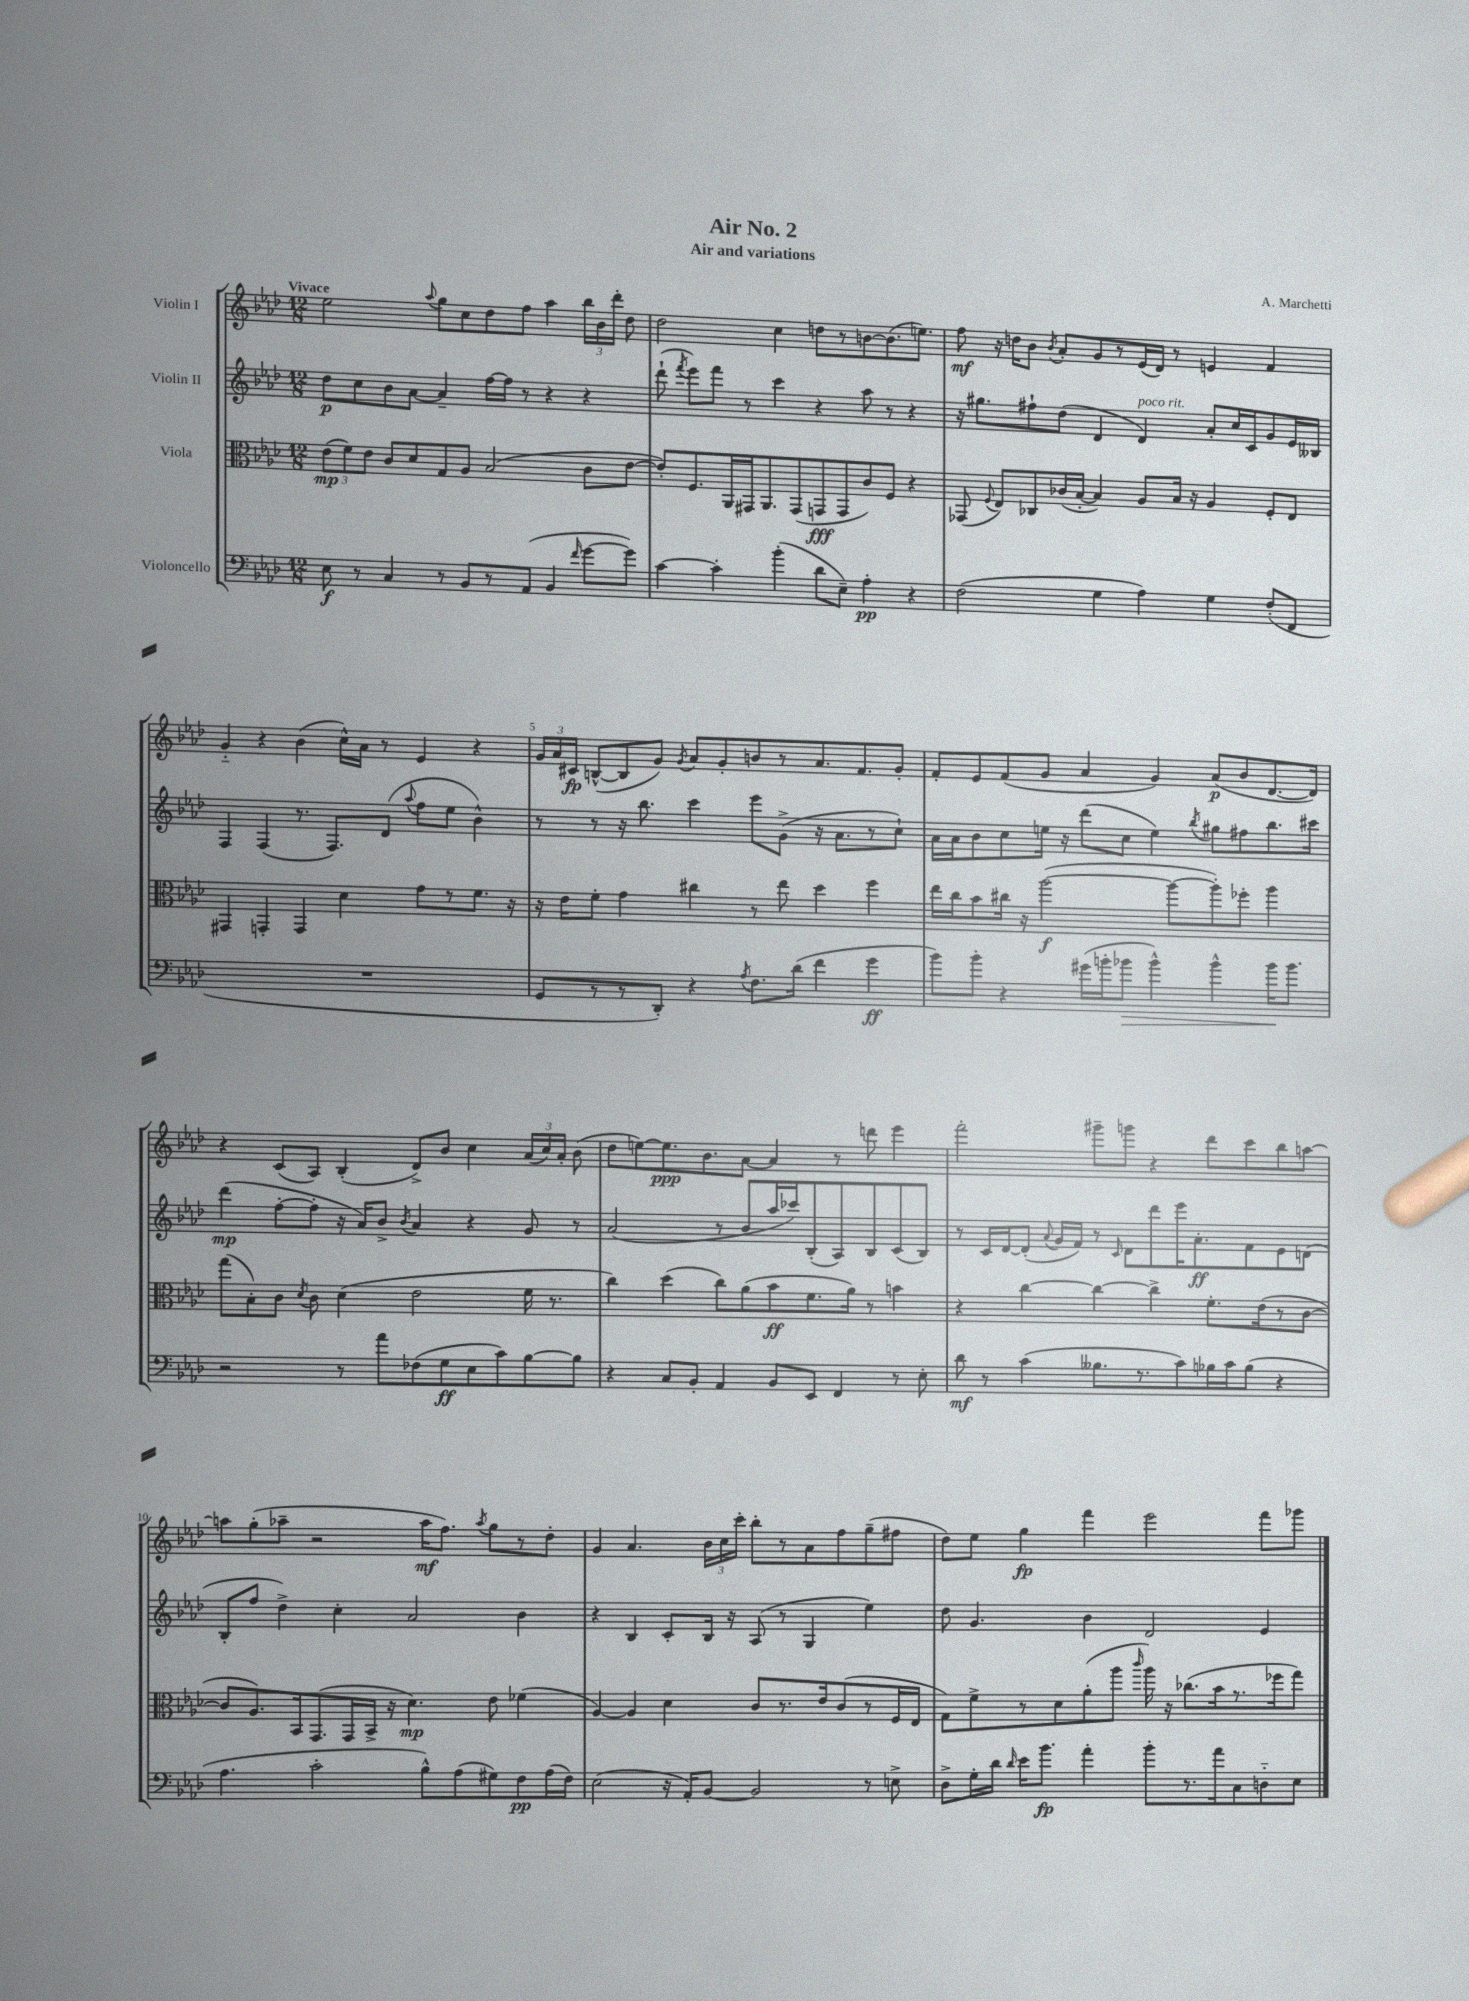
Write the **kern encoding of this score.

**kern	**kern	**kern	**kern
*staff4	*staff3	*staff2	*staff1
*clefF4	*clefC3	*clefG2	*clefG2
*k[b-e-a-d-]	*k[b-e-a-d-]	*k[b-e-a-d-]	*k[b-e-a-d-]
*M12/8	*M12/8	*M12/8	*M12/8
8E-\	(12e-\L	8dd-\L	2ee-\
.	12f\)	.	.
8r	.	8cc\	.
.	12e-\J	.	.
4C/	8c/L	8b-\	.
.	8d-/	[8a-\J	.
.	.	.	8qqaa-/
8r	8G/	4a-~/]	8gg\L
8BB-/L	8A-/J	.	8cc\
8r	(2B-/	[16ff\LL	8dd-\
.	.	16ff\]JJ	.
(8AA-/J	.	8r	8ff\J
4BB-/	.	4r	4aa-\
16qqf/	.	.	.
[8g\L	8c\L	4r	24bb-\LL
.	.	.	24b-\
.	.	.	24ddd-'\JJ
8g\]J)	[8e-\J	.	8dd-\
=	=	=	=
[4c\	8e-'/]L)	(8ddd-`\	2dd-\
.	.	8qfff/	.
.	8.F/	8eee-\L)	.
4c'\]	.	8fff\J	.
.	16AA-/L	.	.
.	16GG#/J	8r	.
.	8.AA-/	.	.
(4b-'\	.	4ccc\	4cc\
.	(8GG#/	.	.
8d-\L	8GG/	4r	8dd\L
8E-~\J)	8GG/	.	8r
4A-'\	8c/)	8aa-\	[8b\
.	8F/J	8r	(8.b\]
4r	4r	4r	.
.	.	.	8.ee\J)
=	=	=	=
(2F\	(8GG-/	16r	8ff\
.	.	8.gg#\L	.
.	8qqF/	.	.
.	8E-/L)	.	16r
.	.	.	16dd\LK
.	8C-/	8ff#`\	8b-\J
.	.	.	8qb-/
.	(16c-/L	(8dd-\J	8a-'/L
.	[16B-'/JJ	.	.
4G\	4B-/])	4d-/	8g/
.	.	.	8r
4A-\)	8A-/L	4d-/)	(16e-/L
.	.	.	16d-/JJ)
.	16B-/Jk	.	8r
.	16r	.	.
4G\	4A-/	8a-'/L	4e/
.	.	16cc/L	.
.	.	16c/J	.
(8F'/L	8F'/L	8g/	4f/
8FF/J	8E-/J	16e-/L	.
.	.	16B--/JJ	.
=	=	=	=
1.r	4GG#/	4F/	4g'~/
.	4GG'/	(4F/	4r
.	4GG/	8.r	(4b-\
.	.	8.F/L)	.
.	4d-\	.	16cc^^\LL)
.	.	.	16a-\JJ
.	.	(8d-/J	8r
.	.	8qqaa-/	.
.	8g\L	8ff\L	4e-/
.	8r	8ee-\J	.
.	8.f\J	4b-^^\)	4r
.	16r	.	.
=	=	=	=
8GG/L	16r	8r	24g/LL
.	.	.	24a-/
.	16e-\LK	.	.
.	.	.	24c#/JJ
8r	8f'\J	8r	([8B^^/L
8r	4g\	16r	8B/]
.	.	8.bb-\	.
8DD-'/J)	.	.	8g/J)
.	.	.	8qg/
4r	4cc#\	4ccc\	8a-/L
.	.	.	8g'/
8qA-/	.	.	.
8.F\L	8r	8eee-\L	8b/
.	8ee-\	(8g^\J	8r
(16d-\Jk	.	.	.
4f\	4dd-\	16r	8.a-/
.	.	8.a-\L	.
.	.	.	8.f/
4g\	4ff\	8r	.
.	.	8cc`\J)	8g'/J
=	=	=	=
8b-\L)	16ee-\LL	16a-\LL	8f'/L
.	16cc\J	16a-\J	.
8b-'\J	8b-\	8b-\	8e-/
4r	16cc#\Jk	8cc\	(8f/
.	16r	.	.
.	([2aa-\	16ee\Jk	8g/J
.	.	16r	.
(16g#\LL	.	(8ddd-\L	4a-/
16b'\J	.	.	.
8b-\J	.	8cc\J	.
4b-^^\)	.	4ee\)	4g/)
.	8aa-\_L	.	.
.	.	8qbb-/	.
4b-^^\	8aa-'\])	8gg#\L	(8a-/L
.	8ff-'\J	8ff#\	8b-/
16b-\LK	4aa-\	8.bb-\	[8.d-/
8.b-\J	.	.	.
.	.	16ccc#\Jk	16d-/]Jk)
=	=	=	=
2r	(8gg\L	(4ddd-\	4r
.	8B-'\)	.	.
.	8c\J	[8ff'\L	(8c/L
.	8qd-/	.	.
.	8c\	8ff'\]J	8A-/J)
8r	(4d-\	16r	(4B-'/
.	.	16a-/LK)	.
8a-\L	.	8b-^/J	.
.	.	8qb-/	.
(8F-\	2e-\	4a-/	8d-^/L)
8G\	.	.	8b-/J
8E-\	.	4r	4cc\
8c\)	.	.	.
[8B-\	16f\	8g/	(24a-/LL
.	.	.	24cc/)
.	8.r	.	.
.	.	.	24a-'/JJ
8B-\]J	.	8r	(8b-\
=	=	=	=
4r	4cc\)	(2a-/	8dd-\L
.	.	.	[8ee\)
8C/L	(4dd-\	.	8.ee\]
8BB-'/J	.	.	.
.	.	.	8.b-\
4AA-/	8cc\L)	8r	.
.	(8a-\	8b-/L	[8a-\J
8BB-/L	8b-\	16aa-/L	4a-/]
.	.	16ccc-/J)	.
8EE-/J	8.f\	(8B-'/	.
4FF/	.	8A-/)	8r
.	16a-\Jk)	.	.
.	8r	8B-/	8ddd\
8r	4b\	(8c/	4eee-\
8E-'\	.	8B-/J)	.
=	=	=	=
8d-\	4r	8r	2fff'\
8r	.	16c/LL	.
.	.	[16d-/J	.
(4c\	[4cc\	(8d-'/]J	.
.	.	8qqa-/	.
.	.	16g/LL	.
.	.	16f/JJ)	.
8.B--\L	4cc\_	8r	8ggg#~\L
.	.	16qqc/	.
.	.	8d-\L	8ggg\J
8.r	.	.	.
.	4cc^\]	8ddd-\	4r
8c\)	.	16eee-\K	.
.	.	8.a-'\	.
16B-\L	8.f'\L	.	8ddd-\L
16c\J	.	.	.
(8B-\J	.	8f\	8ccc\
.	(16e-\k	.	.
4r	8r	8e-\	8bb-\
.	[8c\J	(8d\J	[8aa\J
=	=	=	=
4.A-\	8c/]L	8B-'/L	8aa\]L
.	8.A-/)	8ff/J	(8gg'\
.	.	4dd-^\)	8aa-~\J
.	16BB-/k	.	.
2c'\	(8.GG/	.	2r
.	.	4cc'\	.
.	16GG/L	.	.
.	16BB-^/JJ	.	.
.	16r	.	.
.	4.d-\)	2a-/	.
8B-^^\L)	.	.	16aa-\LK
.	.	.	8.ff\J)
(8A-\	.	.	.
.	.	.	8qaa-/
8G#\)	8e-\	.	8gg\L
8F\	(4f-\	4b-\	8r
(16A-\L	.	.	8dd-'\J
16F\JJ)	.	.	.
=	=	=	=
(2E-\	[4A-/)	4r	4g/
.	4A-/]	4B-/	4.a-/
16r	4d-\	8c'/L	.
16AA-'/LK)	.	.	.
[8BB-/J	.	16B-/Jk	24b-\LL
.	.	.	24cc\
.	.	16r	.
.	.	.	24ccc'\JJ
2BB-/]	8c/L	(8A-/	8bb-'\L
.	8.r	8r	8r
.	.	4G/	8a-\
.	16e-/k	.	.
.	(8c/	.	8ff\
8r	8r	4ee-\)	(8gg~\
8E^\	16F/L	.	8ff#\J
.	16E-/JJ	.	.
=	=	=	=
8D-^\L	8G\L)	8dd-\	8dd-\L)
16G'\L	8f^\	4.g/	8ee-\J
16d-\JJ	.	.	.
16qqd-/	.	.	.
16e-\LK	8r	.	4gg\
8.b-\J	.	.	.
.	8d-\	.	.
4a-'\	(8a-'\	4b-\	4fff\
.	8aa-\J	.	.
.	16qqccc/	.	.
8b-'\L	16aa-\)	2d-/	2eee-\
.	16r	.	.
8.r	(8.cc-\L	.	.
16a-\k	16b-\k	.	.
8C\	8.r	.	.
8D'~\	.	4e-/	8fff\L
.	16ff-\k	.	.
8E-\J	8gg\J)	.	8ggg-\J
==	==	==	==
*-	*-	*-	*-
